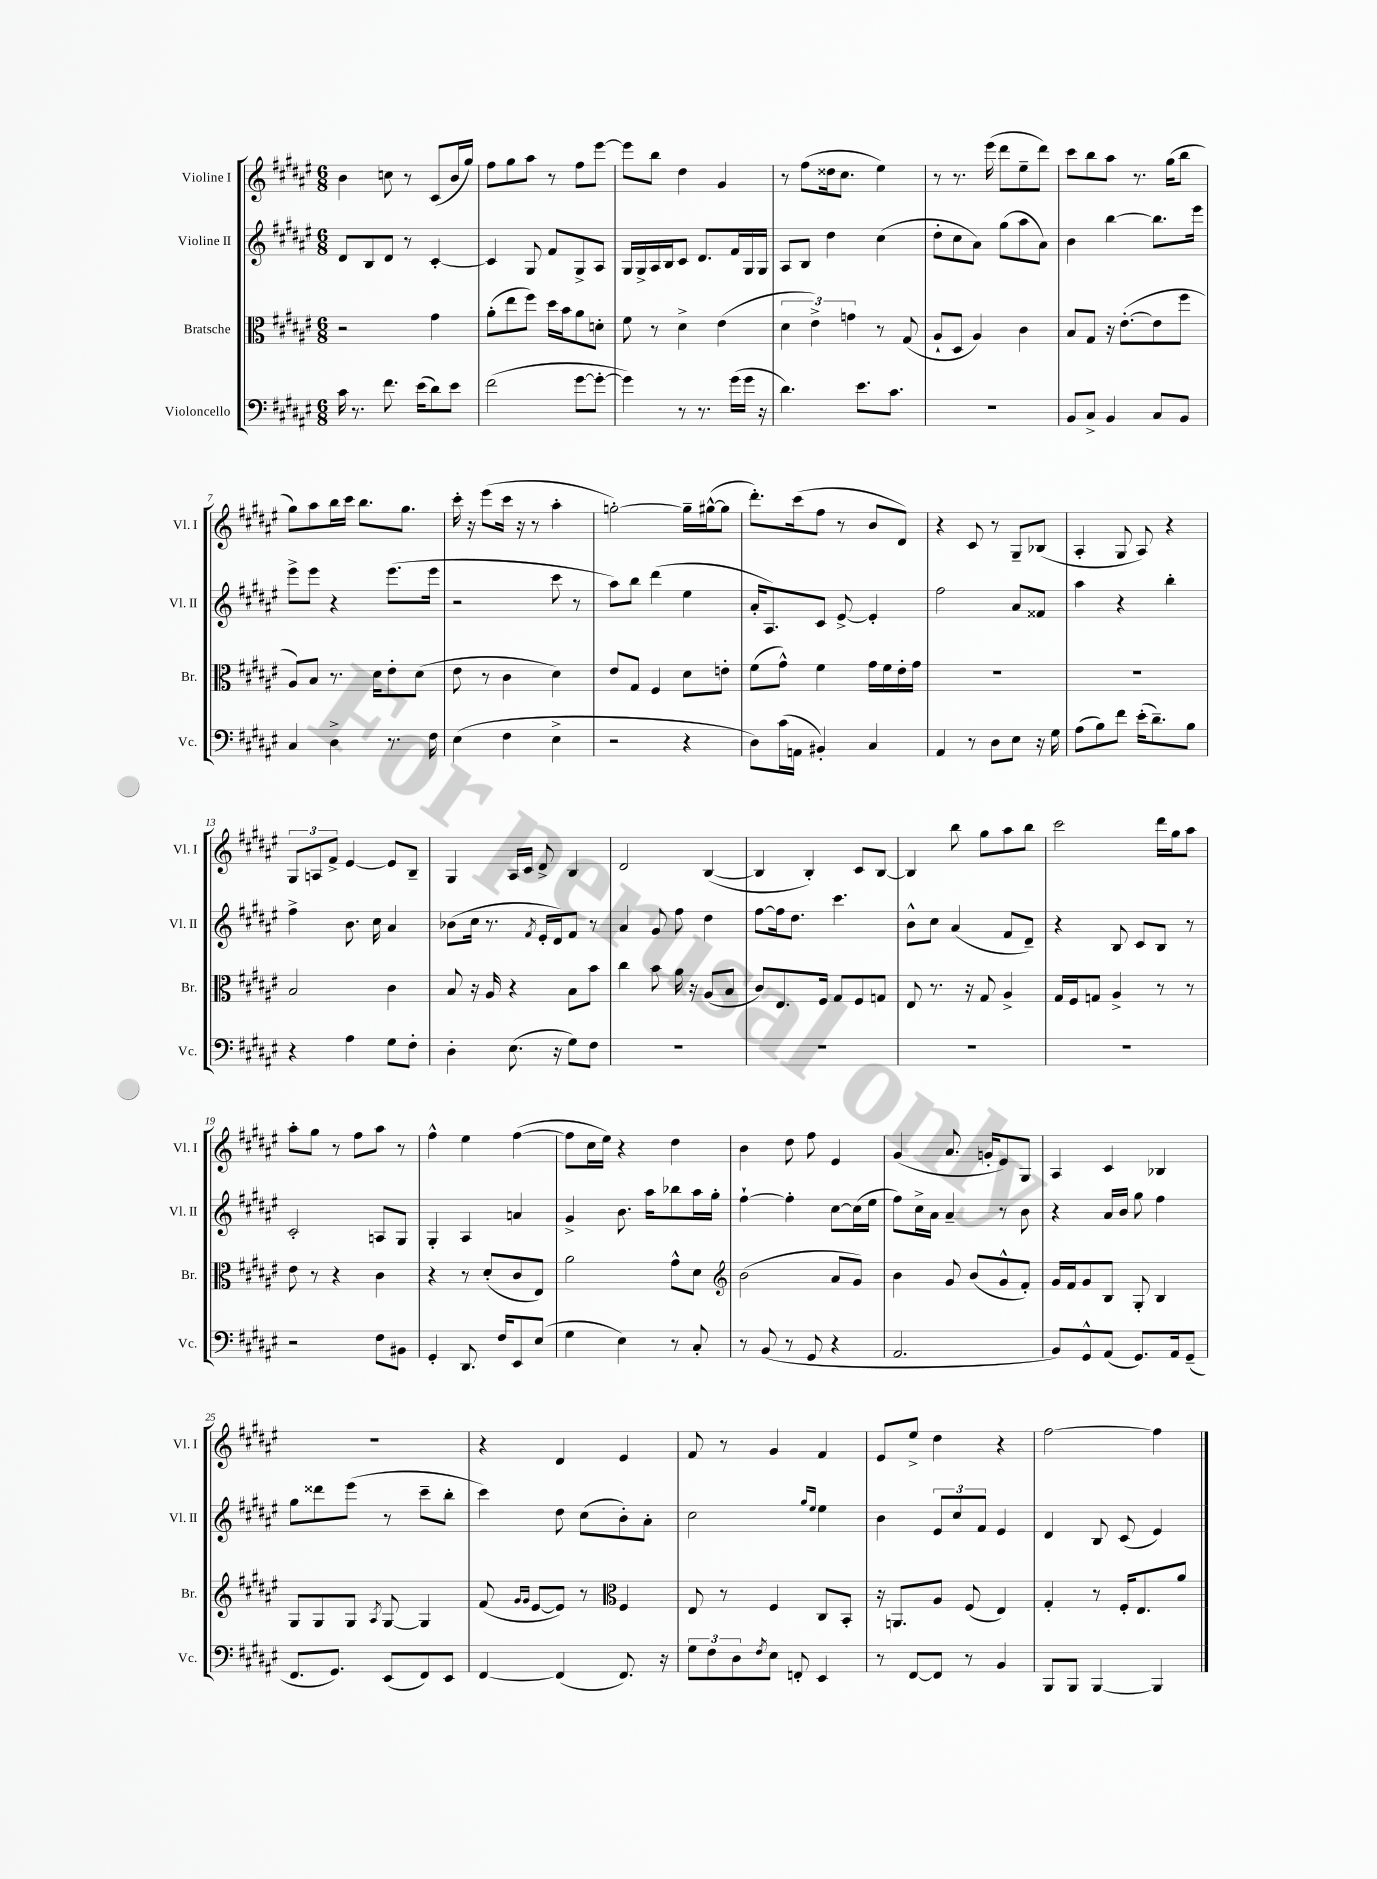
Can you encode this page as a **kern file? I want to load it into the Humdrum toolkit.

**kern	**kern	**kern	**kern
*staff4	*staff3	*staff2	*staff1
*clefF4	*clefC3	*clefG2	*clefG2
*k[f#c#g#d#a#e#]	*k[f#c#g#d#a#e#]	*k[f#c#g#d#a#e#]	*k[f#c#g#d#a#e#]
*M6/8	*M6/8	*M6/8	*M6/8
16c#	2r	8d#	4b
8.r	.	.	.
.	.	8B	.
8.f#	.	8d#	8cc
.	.	8r	8r
(16e#	.	.	.
8d#)	4g#	[4c#'	(8c#
8e#	.	.	16b
.	.	.	16gg#)
=	=	=	=
(2f#	(8a#'	4c#]	8ff#
.	8ee#	.	8gg#
.	8ff#)	8G#	8aa#
.	16dd#	8f#	8r
.	16b	.	.
[8g#	8a#	8G#^	8ff#
8g#'_	8d'	8A#	[8eee#
=	=	=	=
4g#])	8f#	16G#	8eee#]
.	.	16G#^	.
.	8r	16A#	8bb
.	.	16B	.
8r	4d#^	8c#	4dd#
8.r	.	8.d#	.
.	(4e#	.	4g#
(16g#	.	16f#	.
16g#	.	16G#	.
16r	.	16G#	.
=	=	=	=
4.d#)	6d#	8A#	8r
.	.	8B	(8ff#
.	6e#^)	.	.
.	.	4dd#	16dd##
.	.	.	8.cc#
.	6g	.	.
8.e#	.	.	.
.	8r	(4cc#	4ee#)
8.c#	.	.	.
.	(8G#	.	.
=	=	=	=
2.r	8A#`	8dd#'	8r
.	8D#	8cc#	8.r
.	4A#)	8a#)	.
.	.	.	(16eee#
.	.	(8gg#	8ddd#
.	4c#	8aa#	8ee#~
.	.	8a#)	8ddd#)
=	=	=	=
8BB	8B	4b	8ccc#
8C#^	8G#	.	8bb
4BB	16r	[4bb	8aa#
.	([8.e#'	.	.
.	.	.	8.r
8C#	8e#]	8.bb]	.
.	.	.	(16gg#
8BB	8ff#	.	8bb
.	.	16eee#	.
=	=	=	=
4C#	8A#)	8eee#^	8gg#)
.	8B	8eee#	8aa#
4D#^	8.r	4r	16bb
.	.	.	16ccc#
.	.	.	8.bb
.	16d#	.	.
8.r	8e#'	(8.eee#	.
.	.	.	8.gg#
.	(8d#	.	.
16F#	.	16eee#	.
=	=	=	=
(4E#	8e#	2r	16ccc#'
.	.	.	16r
.	8r	.	(8eee#
4F#	4c#	.	16ccc#
.	.	.	16r
.	.	.	8r
4E#^	4d#)	8ccc#	4aa#'
.	.	8r	.
=	=	=	=
2r	8e#	8aa#)	[2gg')
.	8G#	8bb	.
.	4F#	(4ddd#	.
4r	8d#	4ee#	16gg~]
.	.	.	([16gg#^^
.	8e'	.	8gg#]
=	=	=	=
8D#)	(8f#	16a#'	8.ddd#')
.	.	8.A#)	.
(16c#	8g#^^)	.	.
16AA	.	.	(16ccc#
4BB#')	4f#	8c#	8ff#
.	.	[8e#^	8r
4C#	16g#	4e#']	8b
.	16f#	.	.
.	16e#'	.	8d#)
.	16g#	.	.
=	=	=	=
4AA#	2.r	2ff#	4r
8r	.	.	8c#
8D#	.	.	8r
8E#	.	8a#	8G#~
16r	.	8f##	(8B-
16G#	.	.	.
=	=	=	=
(8A#	2.r	4aa#	4A#'
8B)	.	.	.
8f#	.	4r	8G#
(16e#'	.	.	8A#)
8.d#~)	.	.	.
.	.	4bb'	4r
8B	.	.	.
=	=	=	=
4r	2B	4ff#^	12G#
.	.	.	12A
.	.	.	12f#^
4A#	.	8.b	[4e#
.	.	16cc#	.
8G#	4c#	4a#	8e#]
8F#'	.	.	8B~
=	=	=	=
4D#'	8B	(8b-	4G#
.	16r	16cc#	.
.	16A#	8.r	.
(8.E#	4r	.	16A#
.	.	.	16c#
.	.	8qf#	.
.	.	16e#'	8d#^
16r	.	16d#)	.
8G#)	8B	8f#	4B
8F#	8b	8r	.
=	=	=	=
2.r	4cc#	4a#	2d#
.	8b	8g#	.
.	16a#	8ff#	.
.	16r	.	.
.	(8A#	4dd#	([4B
.	8B	.	.
=	=	=	=
2.r	8c#)	[8ff#	4B]
.	8.E#	16ff#]	.
.	.	8.dd#	.
.	.	.	4B')
.	16F#	.	.
.	8G#	4.ccc#	.
.	8F#	.	8c#
.	8G	.	[8B
=	=	=	=
2.r	8E#	8b^^	4B]
.	8.r	8cc#	.
.	.	(4a#	8bb
.	16r	.	.
.	8G#	.	8gg#
.	4A#^	8f#	8aa#
.	.	8d#~)	8bb
=	=	=	=
2.r	16G#	4r	2ccc#
.	16F#	.	.
.	8G	.	.
.	4A#^	8B	.
.	.	8c#	.
.	8r	8B	16ddd#
.	.	.	16gg#
.	8r	8r	8aa#
=	=	=	=
2r	8e#	2c#'	8aa#'
.	8r	.	8gg#
.	4r	.	8r
.	.	.	8ff#
8F#	4c#	8A	8aa#
8BB#	.	8G#	8r
=	=	=	=
4GG#'	4r	4G#'	4ff#^^
8.DD#	8r	4A#	4ee#
.	(8d#'	.	.
16F#	.	.	.
8EE#	8c#	4a	([4ff#
(8E#	8E#)	.	.
=	=	=	=
4G#	2a#	4g#^	8ff#]
.	.	.	16cc#
.	.	.	16ee#)
4E#)	.	8.b	4r
.	.	16aa#	.
8r	8g#^^	8bb-	4dd#
8C#'	8d#	16aa#	.
.	.	16gg#'	.
=	=	=	=
*	*clefG2	*	*
8r	(2b	[4ff#`	4b
(8BB	.	.	.
8r	.	4ff#']	8dd#
8GG#	.	.	8ff#
4r	8a#	[8cc#	4e#
.	8g#)	(16cc#]	.
.	.	16ee#	.
=	=	=	=
2.AA#	4b	8ff#)	(4g#
.	.	16cc#^	.
.	.	16a#	.
.	8g#	4a#~	8.a#
.	(8b	.	.
.	.	.	16g'
.	8g#^^	8r	8e#)
.	8f#')	8b	8G#
=	=	=	=
8BB)	16g#	4r	4A#
.	16f#	.	.
8GG#^^	8g#	.	.
(8AA#	8B	16a#	4c#
.	.	16b	.
8.GG#)	8G#'	8gg#	.
.	4B	4ff#	4B-
16AA#	.	.	.
(8GG#~	.	.	.
=	=	=	=
8.FF#	8G#	8gg#	2.r
.	8G#	8ddd##	.
8.GG#)	.	.	.
.	8G#	(8eee#	.
.	8qA#	.	.
(8EE#	[8G#	8r	.
8FF#)	4G#]	8ccc#~	.
8EE#	.	8bb'	.
=	=	=	=
[4FF#	(8f#	4ccc#)	4r
.	16qqg#	.	.
.	16qqg#	.	.
.	[8e#	.	.
(4FF#]	8e#])	8dd#	4d#
.	8r	(8cc#	.
*	*clefC3	*	*
8.FF#)	4F#	8b')	4e#
.	.	8a#'	.
16r	.	.	.
=	=	=	=
12G#	8E#	2cc#	8f#
12F#	.	.	.
.	8r	.	8r
12D#	.	.	.
8qF#	.	.	.
8E#	4F#	.	4g#
8FF'	.	.	.
.	.	16qqgg#	.
.	.	16qqee#	.
4EE#	8C#	4ee#	4f#
.	8BB'	.	.
=	=	=	=
8r	16r	4b	8e#
.	8.AA	.	.
[8FF#	.	.	8ee#^
8FF#]	8A#	12e#	4dd#
.	.	12cc#	.
8r	(8F#	.	.
.	.	12f#	.
4BB	4E#)	4e#	4r
=	=	=	=
8BBB	4G#'	4d#	[2ff#
8BBB	.	.	.
[4BBB	8r	8B	.
.	16F#'	(8c#	.
.	8.E#	.	.
4BBB]	.	4e#)	4ff#]
.	8a#	.	.
==	==	==	==
*-	*-	*-	*-
